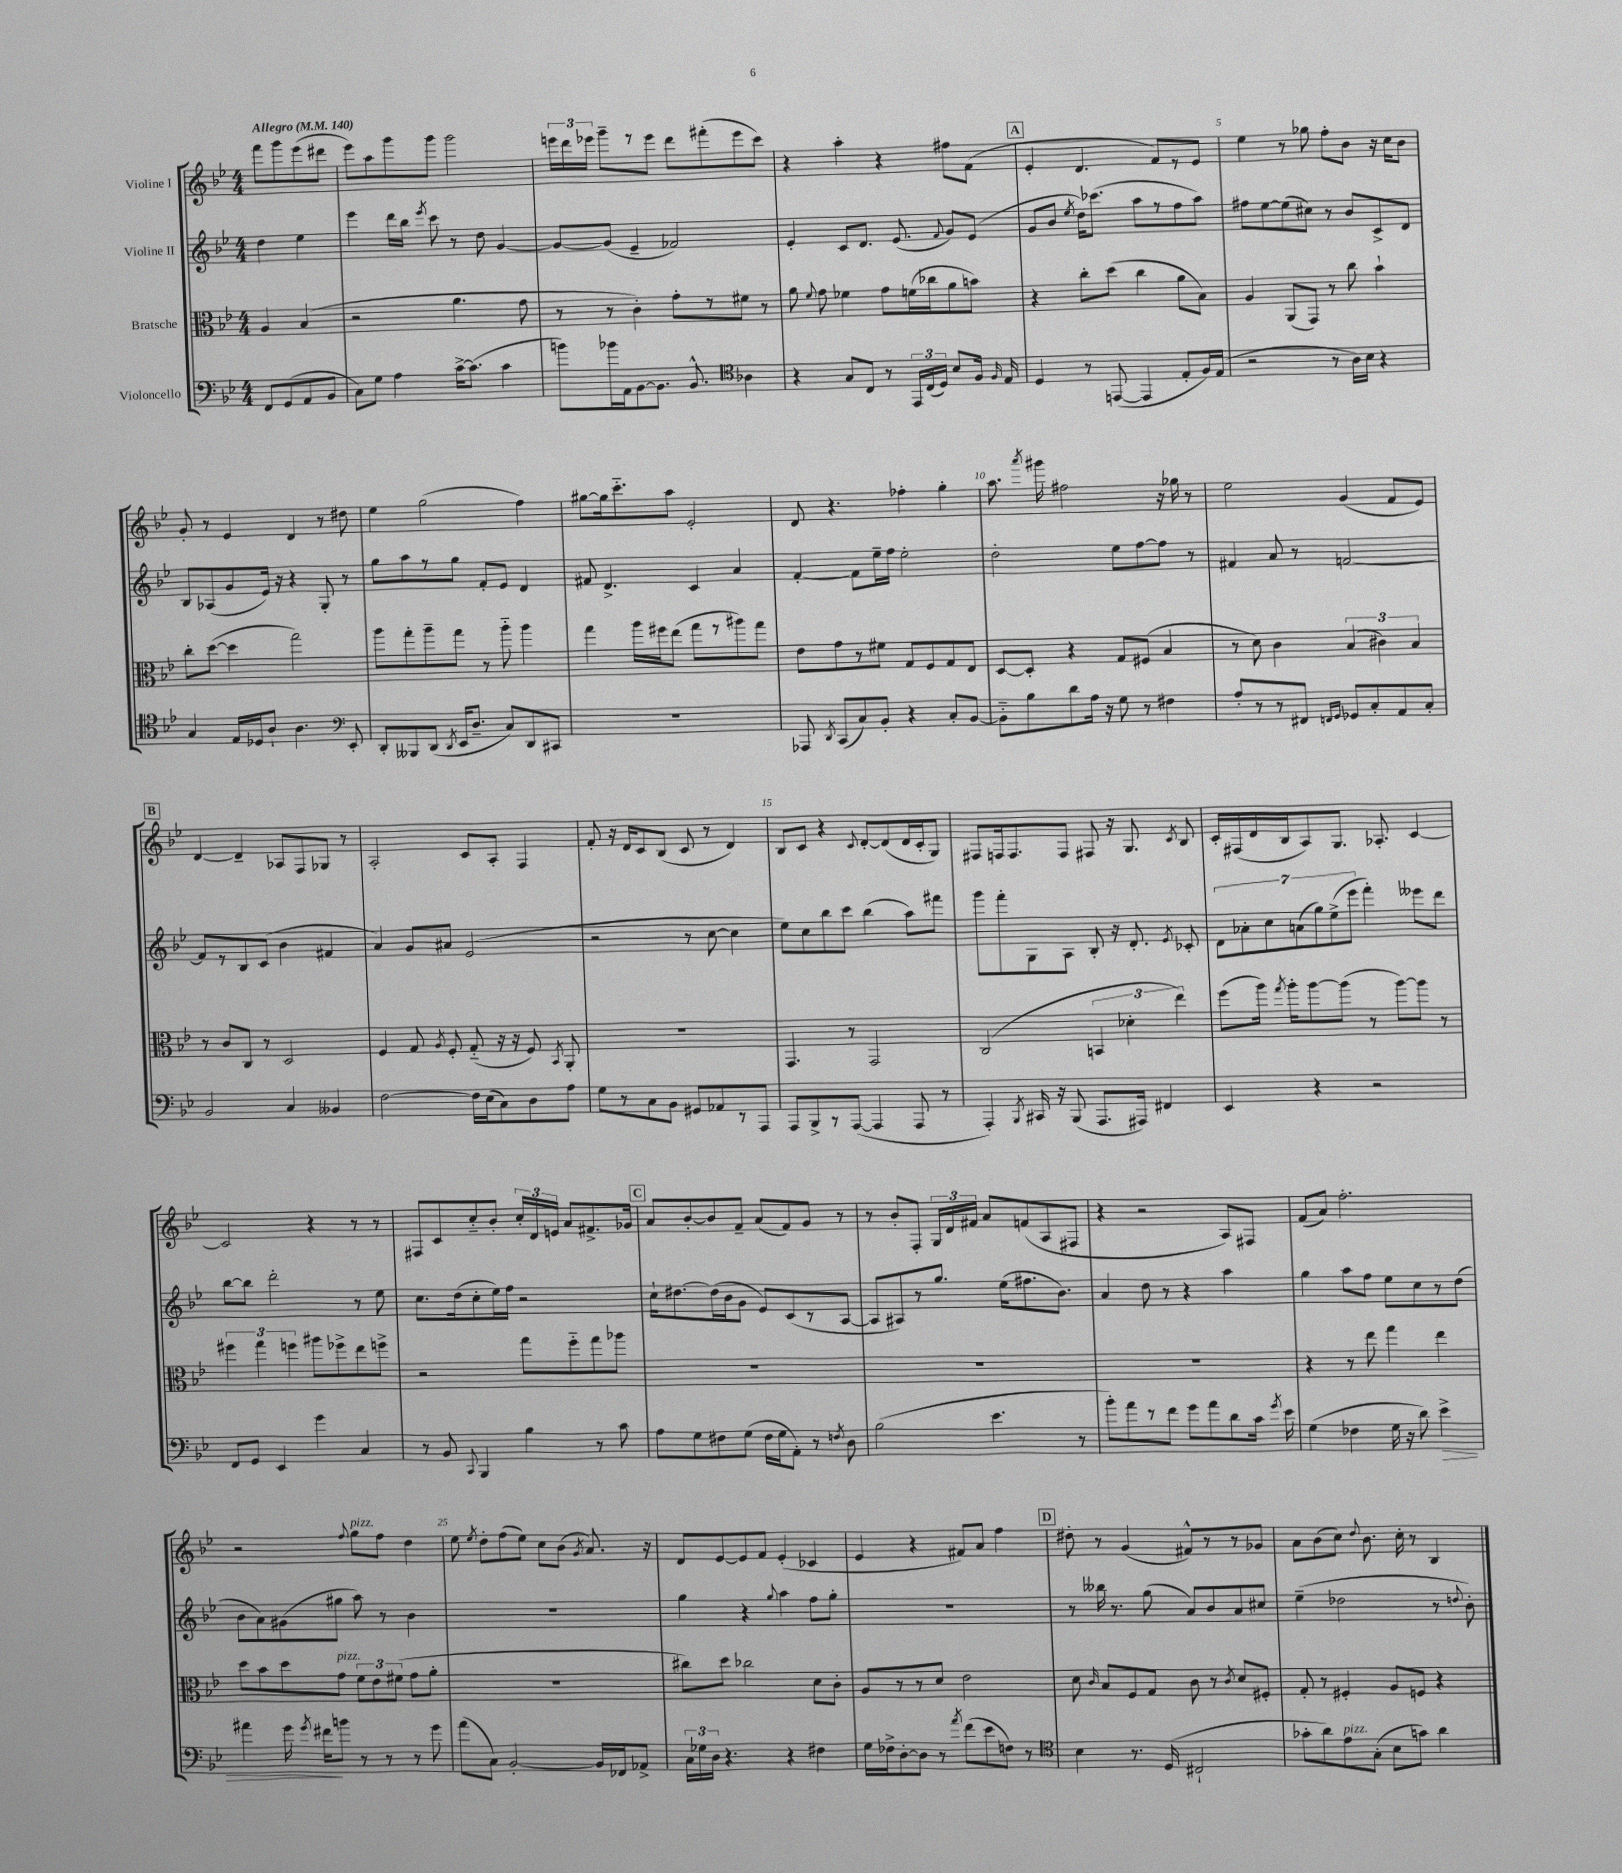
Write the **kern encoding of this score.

**kern	**kern	**kern	**kern
*staff4	*staff3	*staff2	*staff1
*clefF4	*clefC3	*clefG2	*clefG2
*k[b-e-]	*k[b-e-]	*k[b-e-]	*k[b-e-]
*M4/4	*M4/4	*M4/4	*M4/4
*MM140	*MM140	*MM140	*MM140
8FF	4A	4dd	8fff
(8GG	.	.	8ggg
8AA	(4B-	4ee-	(8eee-
8BB-	.	.	8ddd#
=	=	=	=
8C)	2r	4eee-	8eee-)
8G	.	.	8aa
4A	.	16ddd	8ggg
.	.	16bb-	.
.	.	8qeee-	.
.	.	8ccc	8ggg
[16c^	4.a	8r	2ggg
(8.c]	.	.	.
.	.	8dd	.
4c	.	[4g	.
.	8g	.	.
=	=	=	=
8b)	8r	8g_	24eee
.	.	.	24ddd
.	.	.	24eee-
16b-	8r	(8g]	8ggg~
16AA	.	.	.
[8BB-	4c')	4e-~	8r
8.BB-]	.	.	8eee-
.	8g'	2f-)	8ddd
8.BB-^^	.	.	.
.	8r	.	(8fff#'
*clefC4	*	*	*
4A-	8f#	.	8eee-
.	8r	.	8ccc)
=	=	=	=
4r	8a	4e-'	4r
.	8qqf	.	.
.	8g	.	.
8G	4f-	8c	4aa'
8C	.	8.d	.
8r	8g	.	4r
.	.	(8.e-	.
24EE-	(16f	.	.
(24C	.	.	.
.	16cc-	.	.
24D)	.	.	.
.	.	8qqf	.
8B-	8a	8g)	8ff#
16F	8b)	(8e-	(8f
16qqF	.	.	.
16E-	.	.	.
=	=	=	=
4D	4r	8g	4e-'
.	.	8b-	.
.	.	8qee-	.
8r	8cc'	16dd)	4.d
.	.	(8.ccc-	.
([8EE	(8dd	.	.
4EE]	4cc	8aa	.
.	.	8r	8f)
8E-'	8a	8ff	8r
16F)	8B-)	8aa)	8e-
(16E-	.	.	.
=	=	=	=
2r	4A	8ff#	4ee-
.	.	[8ee-	.
.	(8AA	(8ee-]	8r
.	8GG)	8cc#)	8gg-
8r	8r	8r	8ff'
16A)	8cc	8b-	8b-
16B-	.	.	.
4r	4b-`	8c^	16r
.	.	.	16cc
.	.	8d	8b-
=	=	=	=
4G	8cc'	8B-	8g'
.	([8dd	(8A-	8r
16E-	4dd]	8g	4e-
16D-	.	.	.
8A`	.	16e-)	.
.	.	16r	.
4.A	2gg)	4r	4d
.	.	8G'	8r
*clefF4	*	*	*
8EE-'	.	8r	8dd#
=	=	=	=
8DD'	8aa	8gg	4ee-
8BBB--	8gg'	8aa	.
(8DD	8aa~	8r	(2gg
8qDD	.	.	.
16EE-	8gg	8gg	.
8.D~	.	.	.
.	8r	8f'	.
8C)	8aa'~	8e-	.
8DD	4aa	4d	4ff)
8CC#	.	.	.
=	=	=	=
1r	4gg	8f#	[8gg#
.	.	4.d^	16gg#]
.	.	.	8.ccc'~
.	16aa	.	.
.	16ff#	.	.
.	(8ee-	.	8aa
.	8gg	4c	2e-'
.	8r	.	.
.	8aa#)	4a	.
.	8gg	.	.
=	=	=	=
8AAA-	8e-	[4f'	8d
8qDD	.	.	.
(8CC	8g	.	4.r
8C)	8r	8f]	.
8BB-'	8f#	16ee-~	.
.	.	16ff	.
4r	8G	2ee-'	4ff-'
.	8F	.	.
8C'	8G	.	4gg'
[8BB-	8E-	.	.
=	=	=	=
8BB-'~]	[8D	2dd'	8.aa
8B-	8D']	.	.
.	.	.	8qaaa
.	.	.	16ggg#
8d	4r	.	2ff#
16A	.	.	.
16r	.	.	.
8G	8G	8ee-	.
8r	(8F#	[8ff	.
4F#	4B-	8ff]	16r
.	.	.	16gg-
.	.	8r	8r
=	=	=	=
8A'	8r	4f#	2ee-
8r	8d)	.	.
8r	4c	8a	.
8FF#	.	8r	.
16qqFF	.	.	.
16qqGG	.	.	.
8GG-	(6B-	[2f	(4g
8C'	.	.	.
.	6c#)	.	.
8AA	.	.	8f
.	6B-	.	.
8C'	.	.	8e-)
=	=	=	=
2BB-	8r	8f]	[4d
.	8c	8r	.
.	8C	8B-	4d~]
.	8r	(8c	.
4C	2D	4b-	8A-
.	.	.	8F
4BB--	.	4f#	8G-
.	.	.	8r
=	=	=	=
[2F	4F	4a)	2A'
.	8G	8g	.
.	8qA	.	.
.	8F'	8a#	.
16F]	(8G'~	(2e-	8c
(16E-	.	.	.
8C)	16r	.	8A'
.	16r	.	.
8D	8F)	.	4F
.	8qBB-	.	.
8A	8AA'	.	.
=	=	=	=
8G	1r	2r	8f'
8r	.	.	16r
.	.	.	16d
8C	.	.	8c
8BB-	.	.	(8B-
8GG#	.	8r	8c
8AA-	.	[8cc	8r
8r	.	4cc]	4d)
8AAA	.	.	.
=	=	=	=
8AAA	4.GG	8ee-)	8B-
8BBB-^	.	8cc	8c
8r	.	8bb-	4r
([8AAA	8r	8ccc	.
.	.	.	8qqc
4AAA]	2GG	(4bb-	[8d'
.	.	.	(8d]
8AAA	.	8aa)	16d
.	.	.	16c'
8r	.	8fff#	8G)
=	=	=	=
4AAA')	(2C	8ggg	8F#
.	.	8fff'	16F
.	.	.	8.F
8qBBB-	.	.	.
16CC#	.	8G	.
16r	.	.	.
(8BBB-	.	8A	8F
8.AAA	6BB	8B-'	8F#
.	.	16r	16r
.	6d-'	.	.
16AAA#)	.	8.d'	8.G
4FF#	.	.	.
.	6ee-)	.	.
.	.	8qe-	8qc
.	.	8c-'	8B-
=	=	=	=
4EE-	(8ff	14d	16c'
.	.	.	(16F#
.	.	14a-'	.
.	16aa)	.	16d
.	.	14cc	.
.	8qgg	.	.
.	16aa'	.	16B-
.	.	(14a	.
4r	[8aa	.	8A)
.	.	14gg)	.
.	.	(14ee-^	.
.	(8aa]	.	8.G
.	.	14eee-	.
2r	8r	4fff')	.
.	.	.	8.A-'
.	[8aa)	.	.
.	8aa]	8eee--	[4c
.	8r	8ddd	.
=	=	=	=
8FF	6ff#	[8bb-	2c]
8GG	.	8bb-]	.
.	6gg	.	.
4EE-	.	2ddd'	.
.	6ff	.	.
4g	8aa#	.	4r
.	8ff-^	.	.
4C	8ee-	8r	8r
.	8ff^	8ee-	8r
=	=	=	=
8r	2r	8.cc	8F#
8BB-	.	.	8c
.	.	(16dd	.
8qqCC	.	.	.
4BBB-	.	8cc'	8cc'~
.	.	16ee-)	8b-'
.	.	16ff	.
4B-	8gg	2r	24cc'
.	.	.	24d
.	.	.	24e
.	8ff'~	.	8a
8r	8gg	.	8.f#^
8c	8aa-	.	.
.	.	.	16g-
=	=	=	=
8A	1r	16cc`	8a
.	.	[8.dd#	.
8G	.	.	[8b-'
8F#	.	(16dd#]	8b-]
.	.	16b-	.
(8G	.	8g	8f~
16F#	.	8e-)	(8a
16G	.	.	.
8AA')	.	(8c	8f)
8r	.	8r	8g
8qF	.	.	.
8D	.	[8A	8r
=	=	=	=
(2B-	1r	8A]	8r
.	.	8A#)	8b-'
.	.	8r	8F'
.	.	8.gg	24G
.	.	.	24d
.	.	.	24f#
4.e-	.	.	8a
.	.	(16ee-	.
.	.	8.ff#	(8f
.	.	.	8A
.	.	8.b-)	.
8r	.	.	8F#
=	=	=	=
8b-')	1r	4a	4r
8a	.	.	.
8r	.	8dd	2r
8f	.	8r	.
8g	.	4r	.
8a	.	.	.
8d	.	4aa	8A)
16c	.	.	8F#
8qg	.	.	.
16e-	.	.	.
=	=	=	=
(4G	4r	4gg	(8f
.	.	.	8a)
4F-	8r	8aa	2.ff'
.	8ee-	8ff	.
16G	4gg	8ee-	.
16r	.	.	.
8d)	.	8cc	.
4e-^	4ee-	8r	.
.	.	(8dd	.
=	=	=	=
4a#	8dd	8b-	2r
.	8b-	8a)	.
16g	8dd	(8g#	.
8qg	.	.	.
16f#	.	.	.
8b	8g	8gg#	.
.	.	.	8qqff
8r	12f	8aa)	8gg
.	12e-	.	.
8r	.	8r	8ff
.	(12f#	.	.
8r	8g	4b-	4dd
8g	8a'	.	.
=	=	=	=
(8a	1r	1r	8ee-
.	.	.	8qee-
8C)	.	.	8dd'
[2BB-'	.	.	(8ff
.	.	.	8ee-)
.	.	.	8cc
.	.	.	(8b-
.	.	.	8qg
16BB-]	.	.	8.a)
16FF-	.	.	.
8AA-^	.	.	.
.	.	.	16r
=	=	=	=
24C	8cc#)	4gg	8d
24G-	.	.	.
24D	.	.	.
4.r	8dd	.	[8e-
.	2cc-	4r	8e-]
.	.	.	8f
.	.	8qqgg	.
4r	.	4aa	(4e-'
4F#	8d	8ff	4c-
.	8c'	8gg'	.
=	=	=	=
16G	8A	1r	4e-
16F-^	.	.	.
[8D'	8r	.	.
8D]	8r	.	4r
8r	8d	.	.
8qa	.	.	.
(8f	2e-	.	8f#)
8e-	.	.	8a
8F)	.	.	4ff
8r	.	.	.
=	=	=	=
*clefC4	*	*	*
4B-	8d	8r	8dd#'
.	16qqc	.	.
.	8B-	16bb--	8r
.	.	8.r	.
8.r	8F	.	(4g
.	8G	(8gg	.
(16D	.	.	.
2C#`	8c	8a)	8f#^^)
.	8r	8b-	8r
.	8qc	.	.
.	8d	8a	8r
.	8F#'	8cc#	8g-
=	=	=	=
8g-'	8G'	(4ee-~	8a
8a)	8r	.	(8b-
8e-	4F#'	2dd-	8cc)
.	.	.	8qqdd
(8G'	.	.	8.b-
8B-	8A	.	.
.	.	.	16cc'
8g)	8F	.	8r
4a	4r	8r	4B-
.	.	8qqdd	.
.	.	8b-')	.
==	==	==	==
*-	*-	*-	*-
